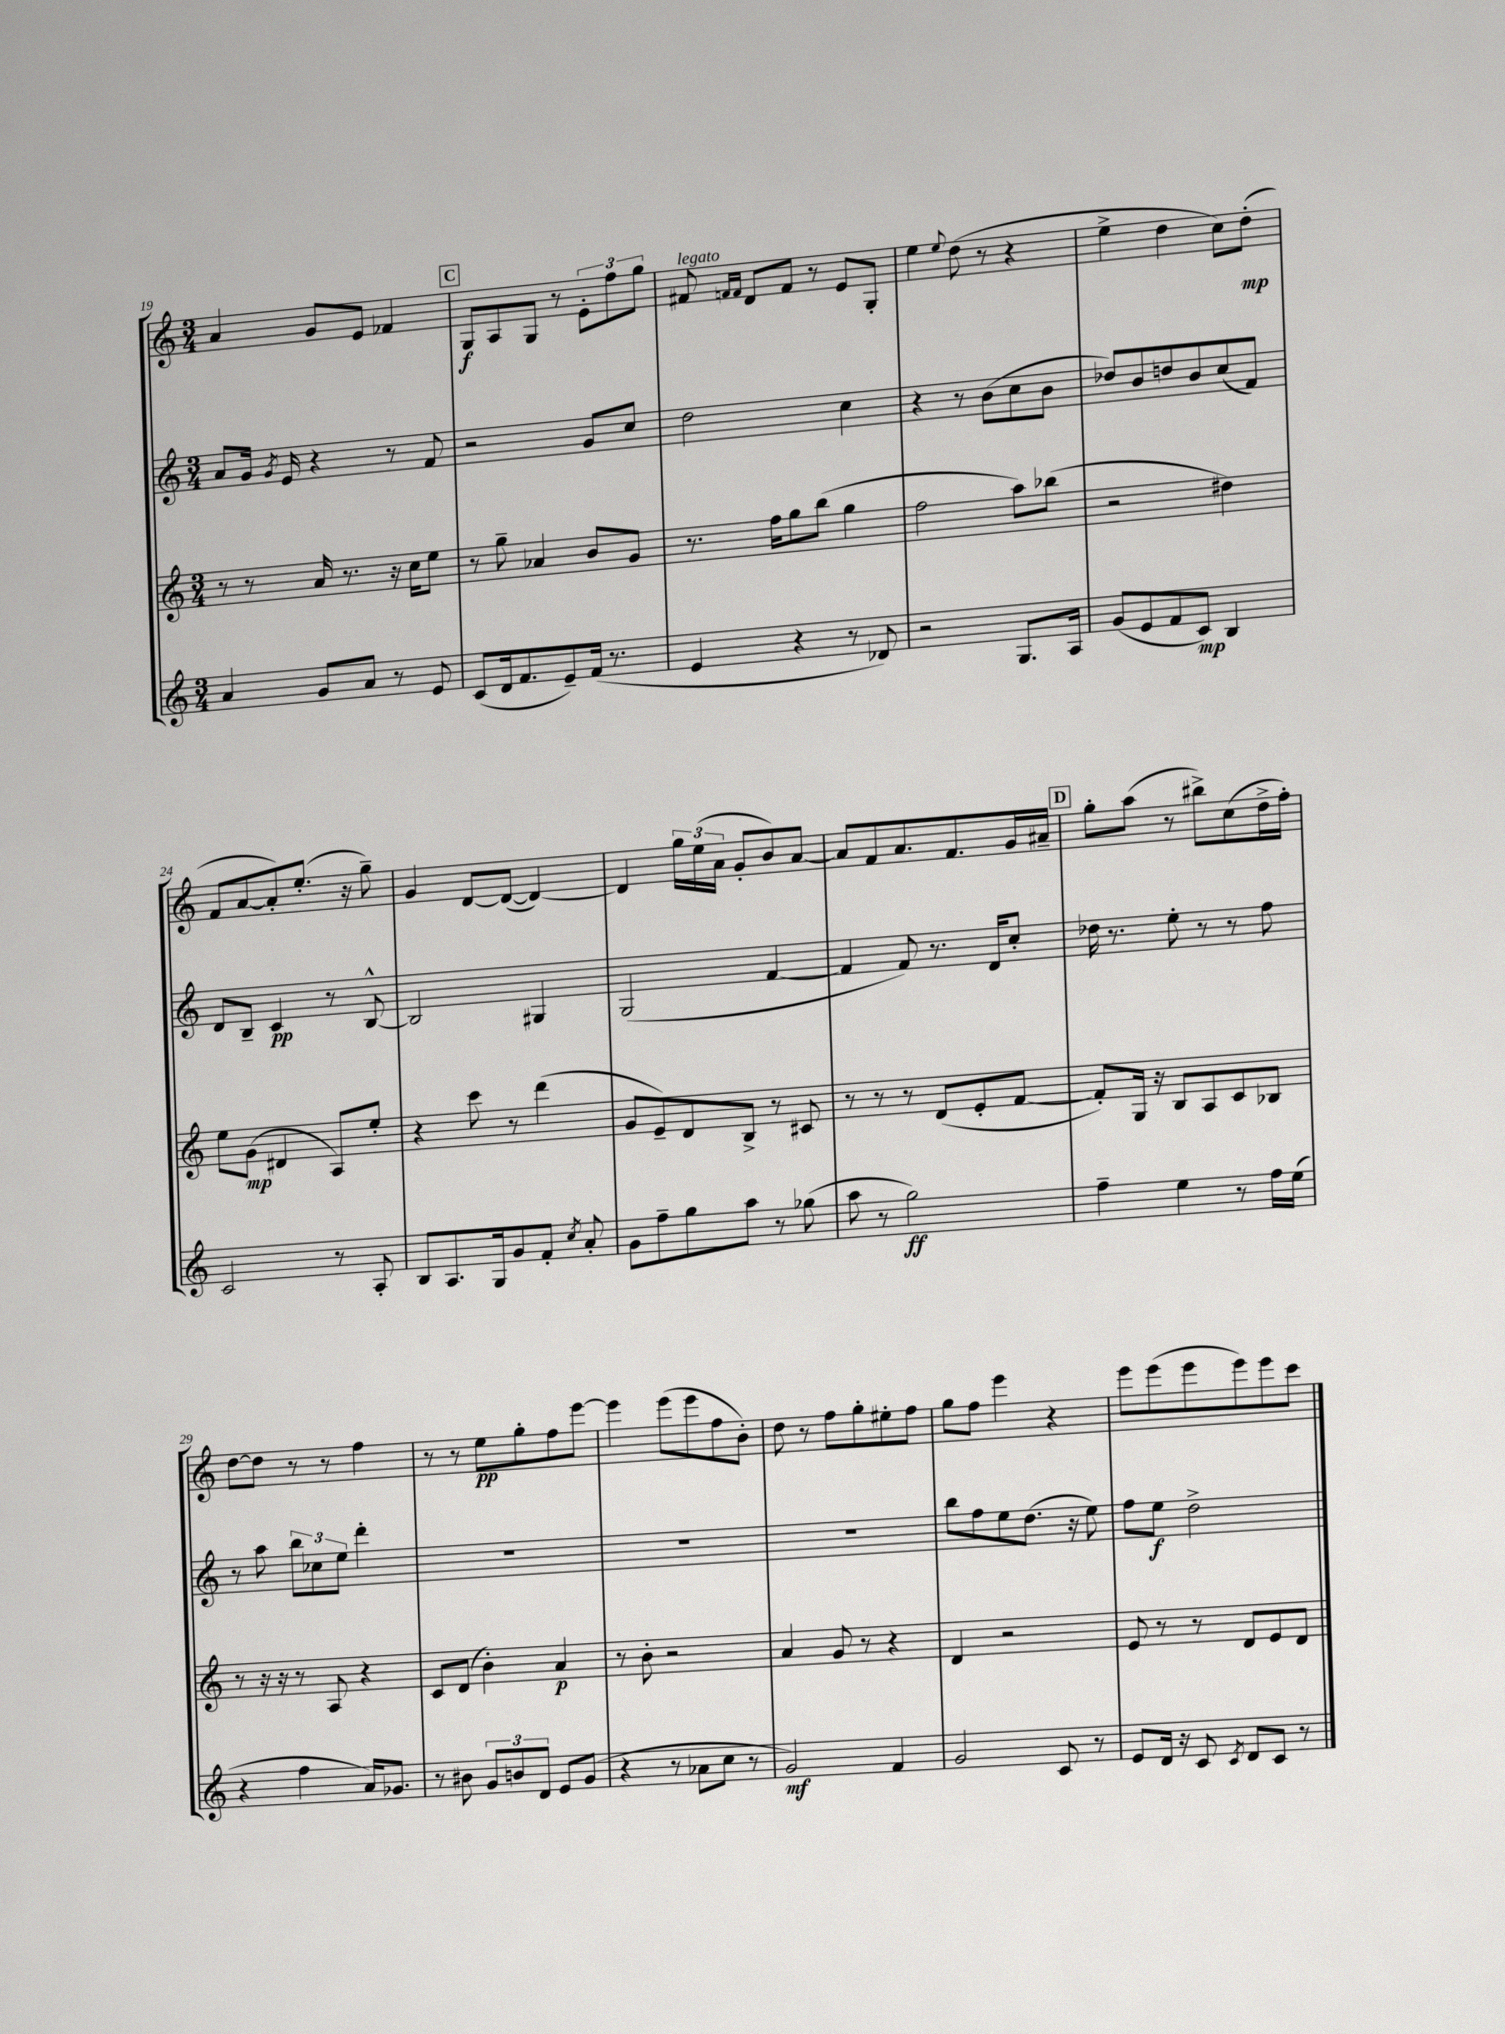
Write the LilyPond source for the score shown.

<<
\new StaffGroup <<
\new Staff = "s0" {
    \clef treble \key c \major \numericTimeSignature \time 3/4
    \autoBeamOff a'4 g'8[ e'8] fes'4 |
    \mark \markup { \box "C" } g8[\f a8 g8] r8 \tuplet 3/2 { e'8[-. f''8 g''8] } |
    fis'8^\markup { \italic "legato" } \grace { f'16[ f'16] } d'8[ f'8] r8 e'8[ g8]-. |
    e''4 \appoggiatura { e''8 } d''8( r8 r4 |
    e''4-> d''4 c''8[) d''8]-.\mp( |
    f'8[ a'8~ a'8-.) e''8.]-.( r16 g''8--) |
    g'4 d'8[~ d'8]~( d'4~) |
    d'4 \tuplet 3/2 { g''16[ e''16( a'16] } g'8[-. b'8) a'8]~ |
    a'8[ f'8 a'8. f'8. g'16 ais'16]-- |
    \mark \markup { \box "D" } g''8[-. a''8]( r8 bis''8[->) c''8( d''16-> f''16]-.) |
    d''8[~ d''8] r8 r8 f''4 |
    r8 r8 e''8[\pp g''8-. f''8 e'''8]~ |
    e'''4 e'''8[( e'''8 f''8 b'8]-.) |
    d''8 r8 f''8[ g''8-. eis''8-. f''8] |
    g''8[ f''8] e'''4 r4 |
    e'''8[ e'''8( e'''8 e'''8) e'''8 c'''8] \bar "|." |
}
\new Staff = "s1" {
    \clef treble \key c \major \numericTimeSignature \time 3/4
    \autoBeamOff a'8[ g'16] \acciaccatura { g'8 } e'16 r4 r8 f'8 |
    \mark \markup { \box "C" } r2 g'8[ c''8] |
    d''2 c''4 |
    r4 r8 b'8[( c''8 b'8] |
    des''8[) b'8 d''8 b'8 c''8( f'8]) |
    d'8[ b8]-- c'4\pp r8 b8~-^ |
    b2 gis4 |
    g2( f'4~ |
    f'4 f'8) r8. d'16[ c''8]-. |
    \mark \markup { \box "D" } des''16 r8. e''8-. r8 r8 f''8 |
    r8 a''8 \tuplet 3/2 { b''8[ ces''8 e''8] } d'''4-. |
    R2. |
    R2. |
    R2. |
    b''8[ f''8 e''8 d''8.]( r16 e''8) |
    f''8[ e''8]\f d''2-> \bar "|." |
}
\new Staff = "s2" {
    \clef treble \key c \major \numericTimeSignature \time 3/4
    \autoBeamOff r8 r8 a'16 r8. r16 c''16[ e''8] |
    \mark \markup { \box "C" } r8 g''8-- aes'4 b'8[ g'8] |
    r8. f''16[ g''8 b''8]( g''4 |
    f''2 a''8[) bes''8]( |
    r2 dis''4) |
    e''8[ g'8]\mp( dis'4 a8[) e''8]-. |
    r4 c'''8 r8 d'''4( |
    g'8[ e'8--) d'8 b8]-> r8 cis'8 |
    r8 r8 r8 d'8[( e'8-. f'8]~ |
    \mark \markup { \box "D" } f'8[-.) g16] r16 b8[ a8 c'8 bes8] |
    r8 r16 r16 r8 a8 r4 |
    c'8[ d'8]( b'4-.) a'4\p |
    r8 b'8-. r2 |
    a'4 g'8 r8 r4 |
    d'4 r2 |
    e'8 r8 r8 d'8[ e'8 d'8] \bar "|." |
}
\new Staff = "s3" {
    \clef treble \key c \major \numericTimeSignature \time 3/4
    \autoBeamOff a'4 g'8[ a'8] r8 e'8 |
    \mark \markup { \box "C" } c'8[( d'16 f'8. e'8--) f'16]( r8. |
    e'4 r4 r8 des'8) |
    r2 g8.[ a16] |
    g'8[( e'8 f'8 c'8]\mp) b4 |
    c'2 r8 a8-. |
    b8[ a8. g16 g'8 f'8]-. \acciaccatura { c''8 } a'8-. |
    g'8[ f''8-- g''8 a''8] r8 ges''8( |
    a''8 r8 g''2\ff) |
    \mark \markup { \box "D" } f''4-- e''4 r8 f''16[ e''16]( |
    r4 f''4 a'16[) ges'8.] |
    r8 bis'8 \tuplet 3/2 { g'8[ b'8 d'8] } e'8[ g'8]( |
    r4 r8 aes'8[ c''8] r8 |
    g'2\mf) f'4 |
    g'2 c'8 r8 |
    e'8[ d'16] r16 c'8 \acciaccatura { c'8 } d'8[ c'8] r8 \bar "|." |
}
>>
>>
\layout { \context { \Score currentBarNumber = #19 } }
